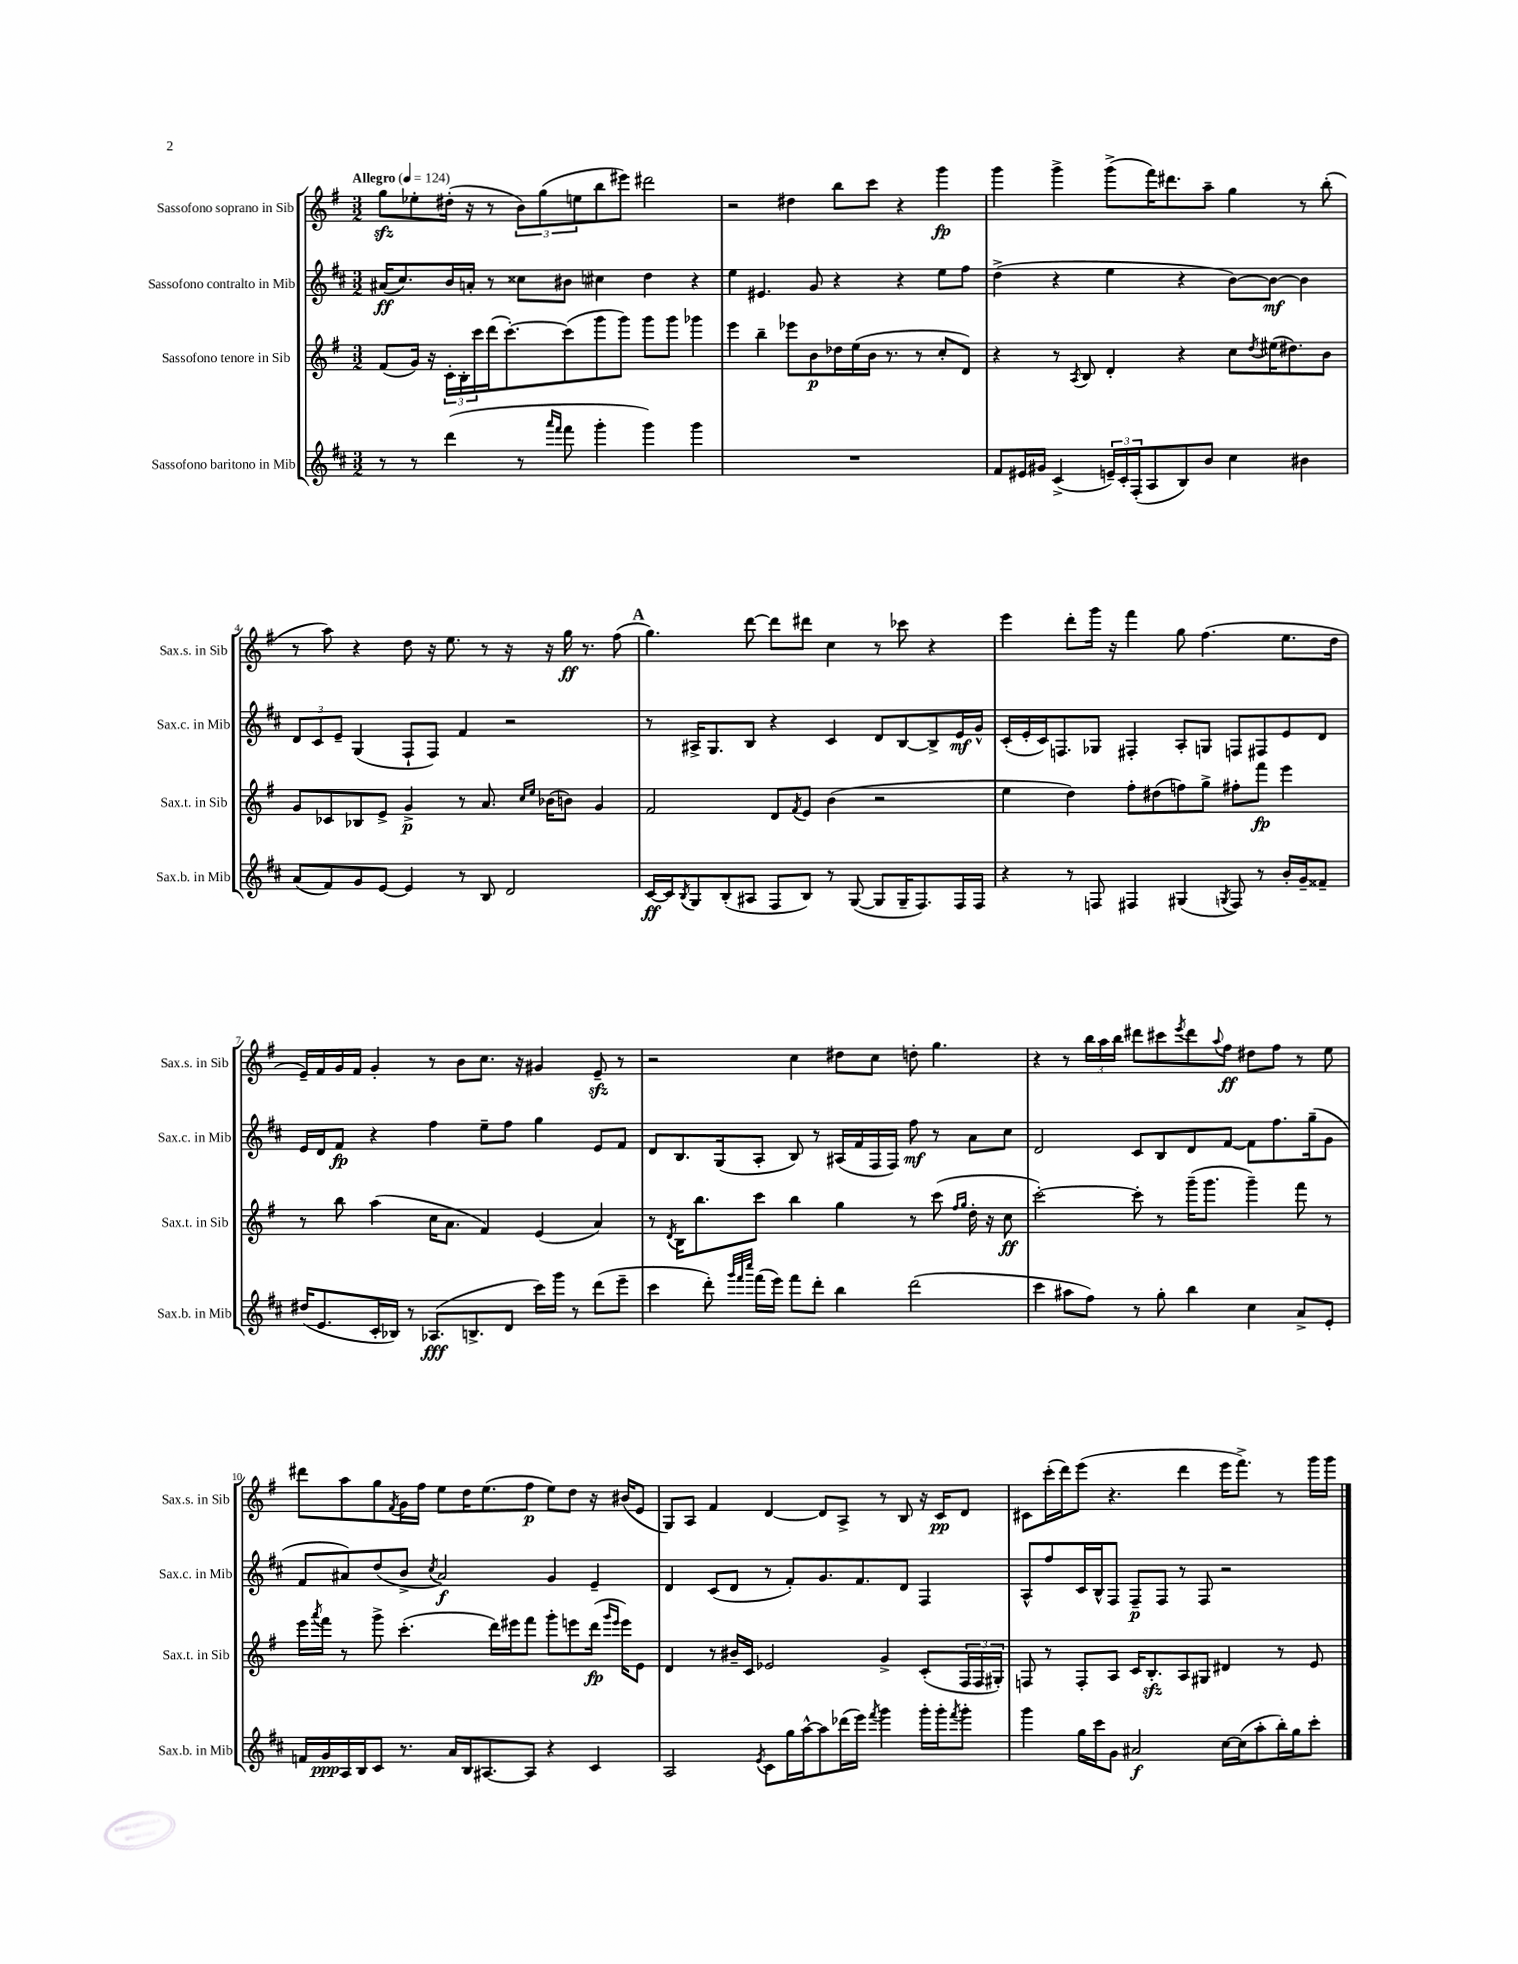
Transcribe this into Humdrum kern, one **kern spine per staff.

**kern	**kern	**kern	**kern
*staff4	*staff3	*staff2	*staff1
*clefG2	*clefG2	*clefG2	*clefG2
*k[f#c#]	*k[f#]	*k[f#c#]	*k[f#]
*M3/2	*M3/2	*M3/2	*M3/2
*MM124	*MM124	*MM124	*MM124
8r	(8f#/L	(16a#/LK	8gg\L
.	.	8.cc#/)	.
8r	16g/Jk)	.	8ee-'\
.	16r	.	.
(4ddd\	24c'\LL	16b/L	(16dd#'\Jk
.	24B'\	.	.
.	.	16a'/JJ	16r
.	24ccc\	.	.
.	(16ddd\J	8r	8r
.	[8.ccc'\)	.	.
8r	.	8cc##\L	12b\L)
.	.	.	(12gg\
16qqaaa/LL	.	.	.
16qqfff#/JJ	.	.	.
8fff#\	(8ccc\]	8b#\J	.
.	.	.	12ee\
4ggg'\	8ggg\	4cc#\	8bb\
.	8ggg\J)	.	8eee#\J)
4ggg\)	8ggg\L	4dd\	2ddd#\
.	8ggg\J	.	.
4ggg\	4ggg-\	4r	.
=	=	=	=
1.r	4eee\	4ee\	2r
.	4bb~\	4.e#/	.
.	8eee-\L	.	4dd#\
.	8b\	8g/	.
.	16dd-\L	4r	8bb\L
.	(16ee\	.	.
.	16b\JJ	.	8ccc\J
.	8.r	.	.
.	.	4r	4r
.	8r	.	.
.	8cc'/L	8ee\L	4ggg\
.	8d/J)	8ff#\J	.
=	=	=	=
8f#/L	4r	(4dd^\	4ggg\
16e#/L	.	.	.
16g#/JJ	.	.	.
(4c#^/	8r	4r	4ggg^\
.	8qA/	.	.
.	8B/	.	.
24e~/LL)	4d'/	4ee\	(8ggg^\L
24c#'/	.	.	.
(24F#'/J	.	.	.
8A/	.	.	16fff#\K)
.	.	.	8.ddd#\
8B/)	4r	4r	.
8b/J	.	.	8aa~\J
4cc#\	8cc\L	[8b\L)	4gg\
.	8qdd/	.	.
.	(16ee#\K	8b\_J	.
.	8.dd#\)	.	.
4b#\	.	4b\]	8r
.	8b\J	.	(8bb'\
=	=	=	=
(8a/L	8g/L	12d/L	8r
.	.	12c#/	.
8f#/)	8c-/	.	8aa\)
.	.	12e~/J	.
8g/	8B-/	(4G/	4r
[8e/J	8e^/J	.	.
4e/]	4g^/	8F#`/L	8dd\
.	.	8F#/J)	16r
.	.	.	8.ee\
8r	8r	4f#/	.
8B/	8.a/	.	8r
2d/	.	2r	16r
.	16qqcc/LL	.	.
.	16qqee/JJ	.	.
.	(16b-\LK	.	16r
.	8b\J)	.	16gg\
.	.	.	8.r
.	4g/	.	.
.	.	.	(8ff#\
=	=	=	=
[16c#/LL	2f#/	8r	4.gg\)
16c#/]J	.	.	.
8qB/	.	.	.
8G/	.	16A#^/LK	.
.	.	8.G/	.
(8B'/	.	.	.
8A#/J	.	8B/J	[8ddd\
8F#/L	8d/L	4r	8ddd\]L
.	8qf#/	.	.
8B/J)	8e/J	.	8ddd#\J
8r	(4b\	4c#/	4cc\
([8G/	.	.	.
8G/]L	2r	8d/L	8r
16G~/K	.	[8B/	8ccc-\
8.F#/)	.	.	.
.	.	8B^/]	4r
16F#/L	.	16e/L	.
16F#/JJ	.	16g^^/JJ	.
=	=	=	=
4r	4ee\	(16c#'/LL	4eee\
.	.	16e'/	.
.	.	16c#/J)	.
.	.	8.F/	.
8r	4dd\)	.	8ddd'\L
8F/	.	8G-/J	16ggg\Jk
.	.	.	16r
4F#/	8ff#'\L	4F#'/	4fff#\
.	(8dd#\	.	.
(4G#/	8ff\)	8A'/L	8gg\
.	8gg^\J	8G/J	(4.ff#\
8qG/	.	.	.
8F#/)	8ff#'\L	8F/L	.
8r	8fff#\J	8F#/	.
16b'/LL	4eee\	8e/	8.ee\L
16g~/J	.	.	.
8f##~/J	.	8d/J	.
.	.	.	16dd\Jk
=	=	=	=
(16dd#/LK	8r	16e/LL	16e~/LL)
8.e/	.	16d/J	16f#/
.	8bb\	8f#/J	16g/
.	.	.	16f#/JJ
16c#'/L	(4aa\	4r	4g'/
16B-/JJ)	.	.	.
8r	.	.	.
(8.A-/L	16cc\LK	4ff#\	8r
.	8.a\J	.	.
.	.	.	8b\L
8.B^/	.	.	.
.	4f#/)	8ee~\L	8.cc\J
8d/J	.	8ff#\J	.
.	.	.	16r
16ccc#\LL)	(4e/	4gg\	4g#/
16ggg\JJ	.	.	.
8r	.	.	.
(8ddd\L	4a/)	8e/L	8e~/
8eee~\J	.	8f#/J	8r
=	=	=	=
4ccc#\	8r	8d/L	2r
.	8qd/	.	.
.	16B\LK	8.B/	.
.	8.bb\	.	.
8ddd'\)	.	.	.
.	.	(16G/k	.
32qqggg/LLL	.	.	.
32qqfff#/	.	.	.
32qqcccc#/JJJ	.	.	.
(16fff#\LL	8ccc\J	8A'/J	.
16eee\JJ)	.	.	.
8fff#\L	4bb\	8B/)	4cc\
8ddd'\J	.	8r	.
4bb\	4gg\	(16A#/LL	8dd#\L
.	.	16f#/	.
.	.	16F#/	8cc\J
.	.	16F#/JJ)	.
(2ddd\	8r	8ff#\	8dd'\
.	(8ccc\	8r	4.gg\
.	16qqff#/LL	.	.
.	16qqgg/JJ	.	.
.	16dd'\	8a\L	.
.	16r	.	.
.	8cc\	8cc#\J	.
=	=	=	=
4ccc#\	[2ccc'\)	2d/	4r
8aa#\L	.	.	8r
8ff#\J)	.	.	24bb\LL
.	.	.	24aa\
.	.	.	24bb\JJ
8r	8ccc'\]	8c#/L	8ddd#\L
8gg'\	8r	8B/	8ccc#\
.	.	.	8qeee/
4bb\	(16ggg~\LK	8d/	8ddd#\
.	8.ggg\J	.	.
.	.	.	8qqaa/
.	.	[8f#/J	8ff#\J
4cc#\	4ggg~\)	8f#\]L	8dd#\L
.	.	8.ff#\	8ff#\J
8a^/L	8fff#\	.	8r
.	.	(16gg~\k	.
8e'/J	8r	8g\J	8ee\
=	=	=	=
16f/LL	16eee\LL	8f#/L	8ddd#\L
.	8qaaa/	.	.
16g/	16fff#\JJ	.	.
16A/	8r	8a#/)	8aa\
16B/J	.	.	.
8c#/J	8ggg^\	(8dd/	8gg\
.	.	.	8qf#/
8.r	(4.ccc'\	8b^/J	16g\L
.	.	.	16ff#\JJ
.	.	8qcc#/	.
.	.	2a#/)	8ee\L
16a/LL	.	.	.
16B/J	.	.	16dd\K
[8.A#/	.	.	(8.ee\
.	16ddd\LL)	.	.
.	16eee#\J	.	.
8A#/]J	8fff#\J	.	8ff#\J
4r	8ggg'\L	4g/	8ee\L)
.	8eee\	.	8dd\J
4c#/	(16ddd\Jk	4e~/	16r
.	16qqggg/LL	.	.
.	16qqeee/JJ	.	.
.	16eee\LK)	.	(16b#/LK
.	8e\J	.	8e/J
=	=	=	=
2A/	4d/	4d/	8G/L)
.	.	.	8A/J
.	8r	(8c#/L	4f#/
.	16b#~/LL	8d/J	.
.	16c/JJ	.	.
8qe/	.	.	.
8c#\L	2e-/	8r	[4d/
16gg\L	.	8f#'/L)	.
[16aa^^\J	.	.	.
8aa\]	.	8.g/	8d/]L
(16ddd-\L	.	.	8A^/J
16eee\JJ)	.	8.f#/	.
8qfff#/	.	.	.
4ggg\	4g^/	.	8r
.	.	8d/J	8B/
16ggg'\LL	(8c'/L	4F#/	16r
16ggg'\J	.	.	16c/LK
8qfff#/	.	.	.
8ggg'\J	24F#/L	.	8d/J
.	24F#/	.	.
.	24G#'/JJ)	.	.
=	=	=	=
4ggg\	8F/	8A^^/L	8c#\L
.	8r	8ff#/	(16ccc'\L
.	.	.	16ddd\J)
16gg\LL	8F'/L	16c#/L	(8eee\J
16ccc#\J	.	16B^^/J	.
8g\J	8A/J	8F#/J	4.r
2a#/	16c/LK	8F#~/L	.
.	8.B'/	.	.
.	.	8F#/J	.
.	8A/	8r	4ddd\
.	8G#/J	8F#/	.
[16cc#\LL	4d#/	2r	16eee\LK
(16cc#\]J	.	.	8.fff#^\J)
8aa'\	.	.	.
16bb'\L)	8r	.	8r
16gg\J	.	.	.
8ccc#'\J	8e/	.	16ggg\LL
.	.	.	16ggg\JJ
==	==	==	==
*-	*-	*-	*-
